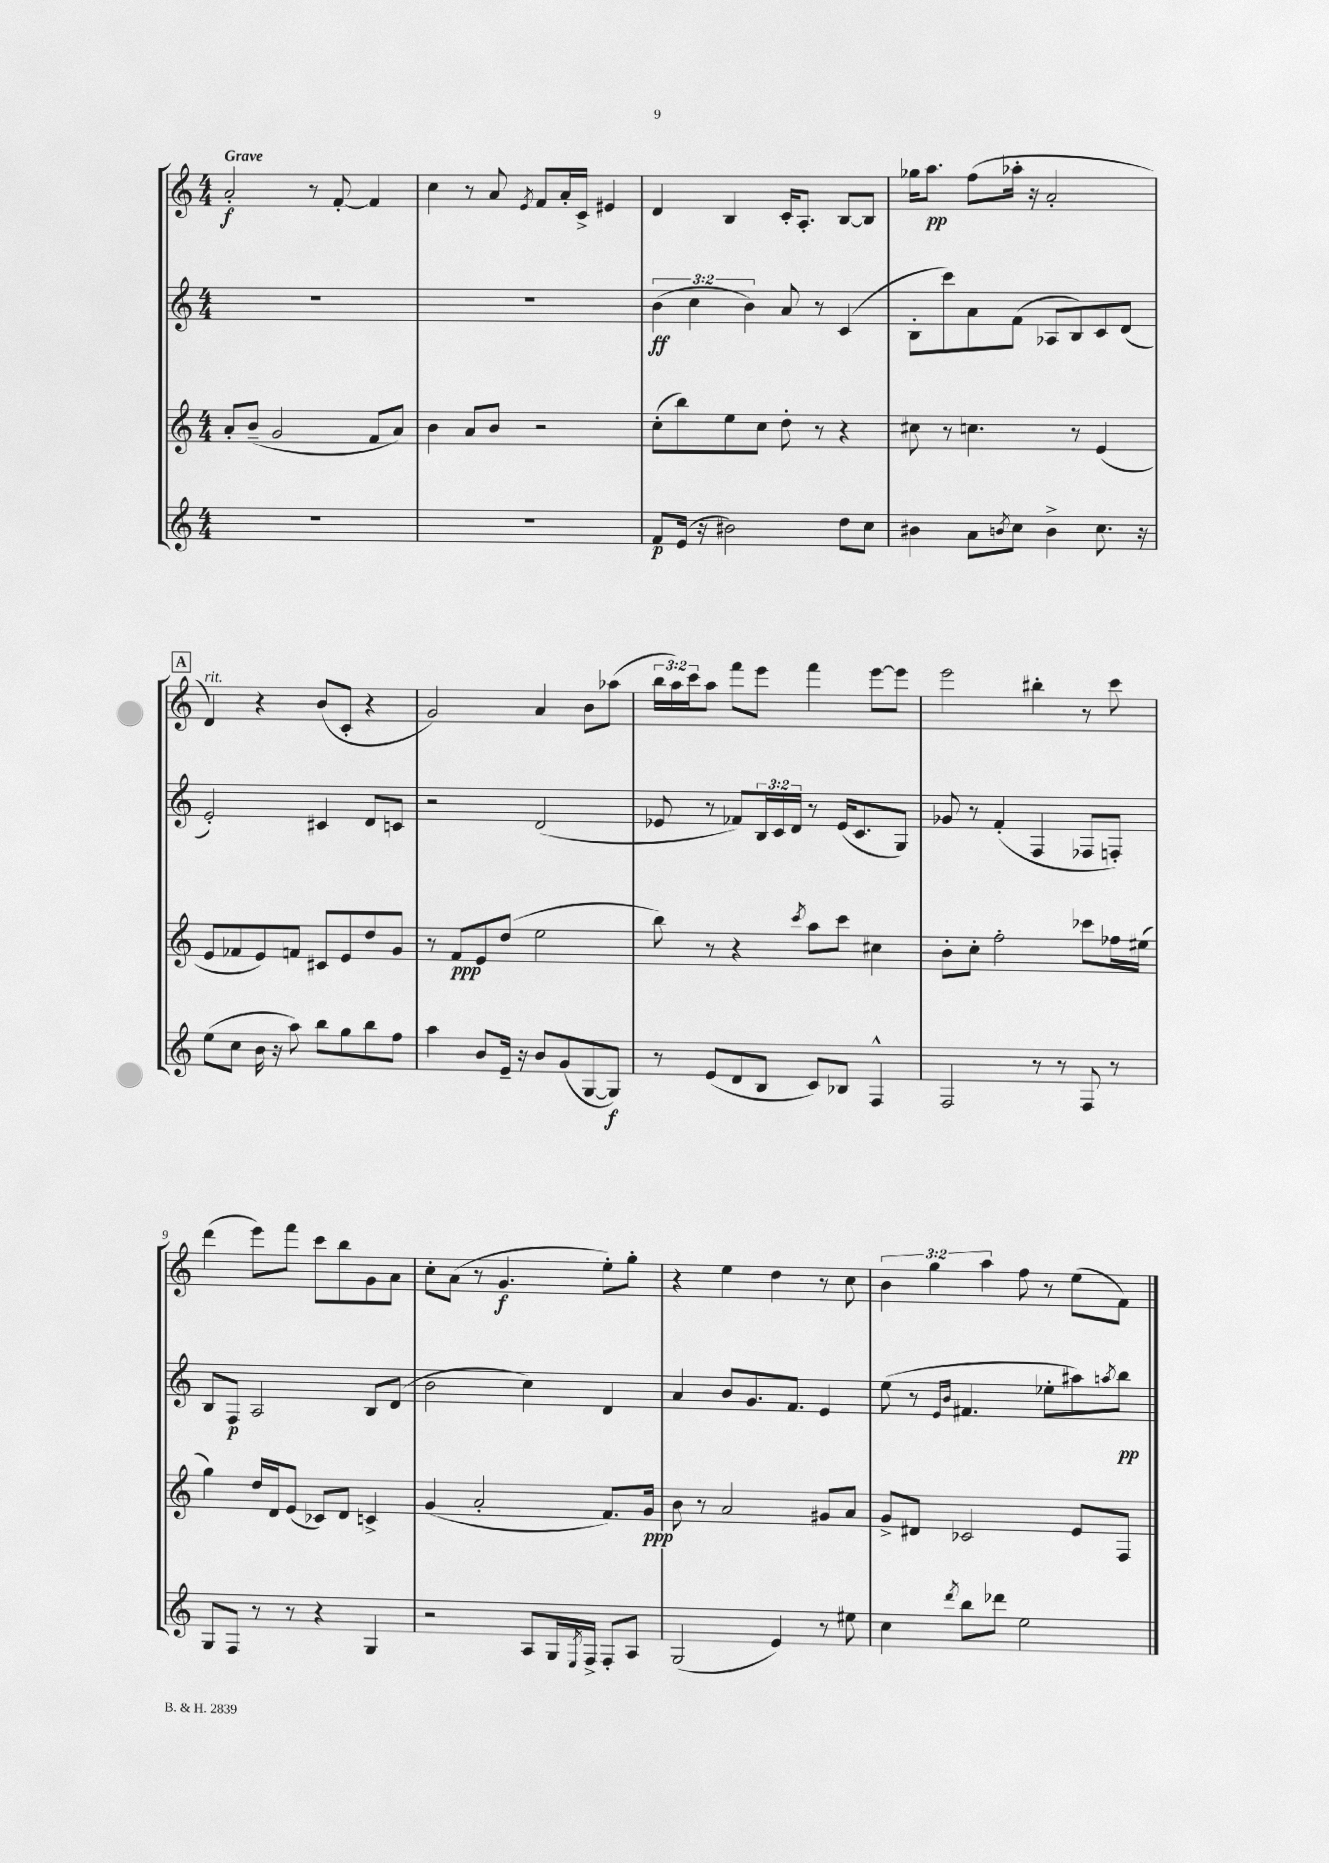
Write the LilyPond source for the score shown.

<<
\new StaffGroup <<
\new Staff = "s0" {
    \clef treble \key c \major \numericTimeSignature \time 4/4 \override Staff.TupletNumber.text = #tuplet-number::calc-fraction-text \tempo "Grave"
    a'2-.\f r8 f'8~-. f'4 |
    c''4 r8 a'8 \acciaccatura { e'8 } f'8 a'16-. c'16-> eis'4 |
    d'4 b4 c'16-. a8.-. b8~ b8 |
    ges''16 a''8.\pp f''8( aes''16-. r16 a'2-. |
    \mark \markup { \box "A" } d'4^\markup { \italic "rit." }) r4 b'8( c'8-. r4 |
    g'2) a'4 b'8 aes''8( |
    \tuplet 3/2 { b''16 a''16) c'''16 } a''8 f'''8 e'''8 f'''4 e'''8~ e'''8 |
    e'''2 bis''4-. r8 c'''8 |
    d'''4( e'''8) f'''8 c'''8 b''8 g'8 a'8 |
    c''8-. a'8( r8 g'4.\f e''8-.) g''8-. |
    r4 e''4 d''4 r8 c''8 |
    \tuplet 3/2 { b'4 g''4 a''4 } f''8 r8 e''8( f'8) \bar "|." |
}
\new Staff = "s1" {
    \clef treble \key c \major \numericTimeSignature \time 4/4 \override Staff.TupletNumber.text = #tuplet-number::calc-fraction-text
    R1 |
    R1 |
    \tuplet 3/2 { b'4\ff( c''4 b'4) } a'8 r8 c'4( |
    b8-. c'''8) a'8 f'8( aes8 b8) c'8 d'8( |
    \mark \markup { \box "A" } e'2-.) cis'4 d'8 c'8 |
    r2 d'2( |
    ees'8 r8 fes'8) \tuplet 3/2 { b16 c'16 d'16 } r8 ees'16( c'8. g8) |
    ges'8 r8 f'4-.( f4 fes8 f8-.) |
    b8 f8\p a2 b8 d'8( |
    b'2 c''4) d'4 |
    a'4 b'8 g'8. f'8. e'4 |
    e''8( r8 \grace { e'16 b'16 } fis'4. ees''8-. ais''8) \acciaccatura { a''8 } b''8\pp \bar "|." |
}
\new Staff = "s2" {
    \clef treble \key c \major \numericTimeSignature \time 4/4
    a'8-. b'8--( g'2 f'8 a'8) |
    b'4 a'8 b'8 r2 |
    c''8-.( b''8) e''8 c''8 d''8-. r8 r4 |
    cis''8 r8 c''4. r8 e'4( |
    \mark \markup { \box "A" } e'8 fes'8 e'8) f'8 cis'8 e'8 d''8 g'8 |
    r8 f'8\ppp e'8 d''8( e''2 |
    b''8) r8 r4 \acciaccatura { c'''8 } a''8 c'''8 cis''4 |
    b'8-. c''8-. f''2-. ces'''8 fes''16 eis''16( |
    g''4) d''16 d'16 e'8( ces'8) d'8 c'4-> |
    g'4( a'2-. f'8.) g'16\ppp |
    b'8 r8 a'2 gis'8 a'8 |
    g'8-> dis'8 ces'2 e'8 f8 \bar "|." |
}
\new Staff = "s3" {
    \clef treble \key c \major \numericTimeSignature \time 4/4
    R1 |
    R1 |
    f'8\p e'16( r16 bis'2) d''8 c''8 |
    bis'4 a'8 \acciaccatura { b'8 } c''8 b'4-> c''8. r16 |
    \mark \markup { \box "A" } e''8( c''8 b'16 r16 a''8) b''8 g''8 b''8 f''8 |
    a''4 b'8 e'16-- r16 b'8 g'8( g8~ g8\f) |
    r8 e'8( d'8 b8 c'8) bes8 f4-^ |
    f2 r8 r8 f8 r8 |
    g8 f8 r8 r8 r4 g4 |
    r2 a8 g16 \acciaccatura { e8 } f16-> f8-. a8 |
    g2( e'4) r8 eis''8 |
    c''4 \acciaccatura { d'''8 } b''8 des'''8 e''2 \bar "|." |
}
>>
>>
